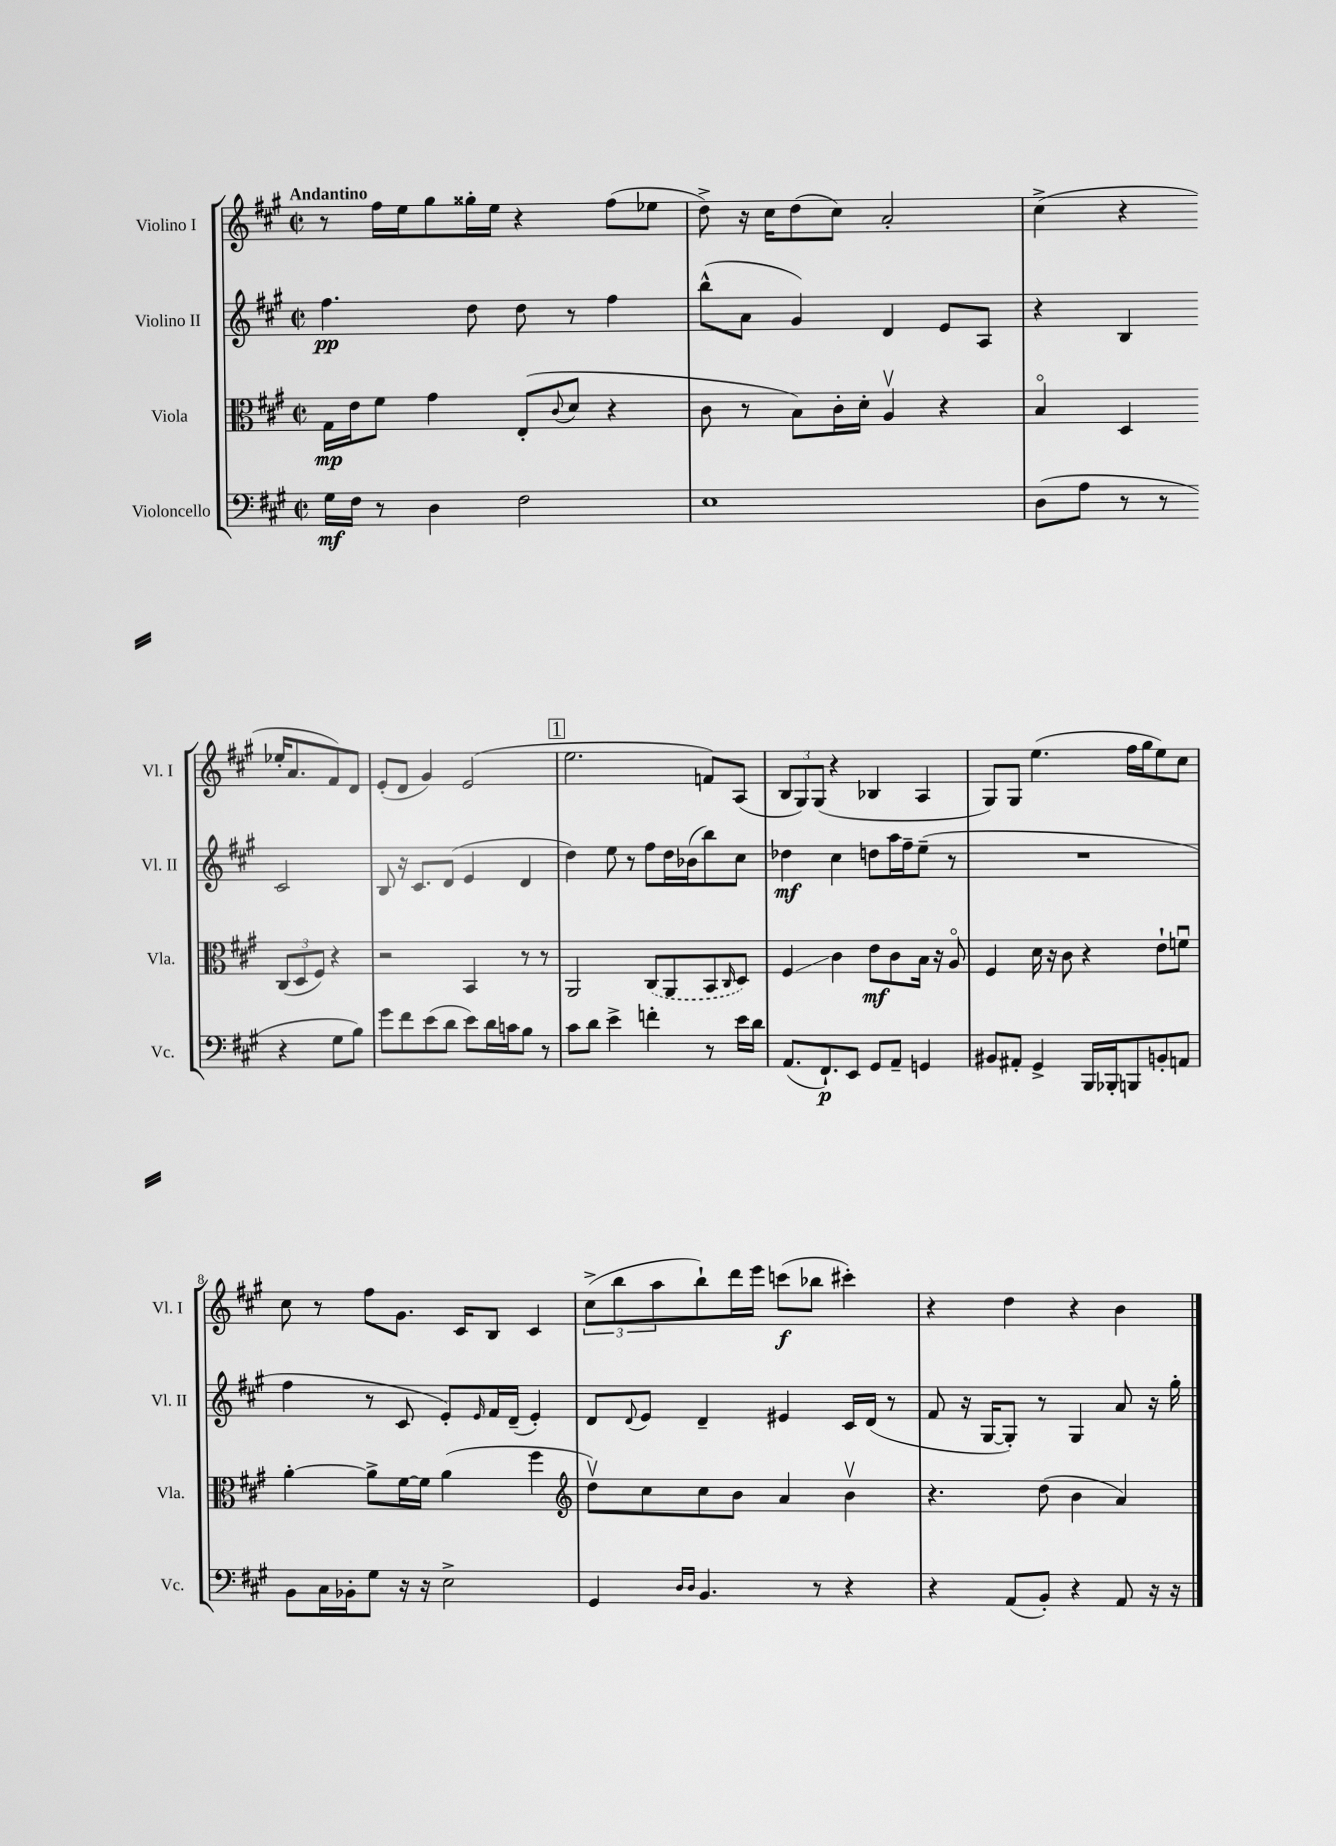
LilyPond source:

<<
\new StaffGroup <<
\new Staff = "s0" \with { instrumentName = "Violino I" shortInstrumentName = "Vl. I" } {
    \clef treble \key a \major \defaultTimeSignature \time 2/2 \tempo "Andantino"
    r8 fis''16 e''16 gis''8 gisis''16-. e''16 r4 fis''8( ees''8 |
    d''8->) r16 cis''16 d''8( cis''8) a'2-. |
    cis''4->( r4 ees''16-. a'8. fis'8) d'8 |
    e'8-.( d'8 gis'4) e'2( |
    \mark \markup { \box "1" } e''2. f'8) a8( |
    \tuplet 3/2 { b8 gis8) gis8( } r4 bes4 a4 |
    gis8) gis8 e''4.( fis''16 gis''16 e''8) cis''8 |
    cis''8 r8 fis''8 gis'8. cis'16 b8 cis'4 |
    \tuplet 3/2 { cis''8->( b''8 a''8 } b''8-!) d'''16 e'''16 c'''8\f( bes''8 cis'''4-.) |
    r4 d''4 r4 b'4 \bar "|." |
}
\new Staff = "s1" \with { instrumentName = "Violino II" shortInstrumentName = "Vl. II" } {
    \clef treble \key a \major \defaultTimeSignature \time 2/2
    fis''4.\pp d''8 d''8 r8 fis''4 |
    b''8-^( a'8 gis'4) d'4 e'8 a8 |
    r4 b4 cis'2 |
    b8 r16 cis'8. d'8( e'4 d'4 |
    \mark \markup { \box "1" } d''4) e''8 r8 fis''8 d''16 bes'16( b''8) cis''8 |
    des''4\mf cis''4 d''8 a''16 fis''16-- e''8--( r8 |
    R1 |
    fis''4 r8 cis'8 e'8-.) \grace { e'16 } fis'16 d'16--( e'4-.) |
    d'8 \appoggiatura { d'8 } e'8 d'4-- eis'4 cis'16 d'16( r8 |
    fis'8 r16 gis16~ gis8-.) r8 gis4 a'8 r16 gis''16-. \bar "|." |
}
\new Staff = "s2" \with { instrumentName = "Viola" shortInstrumentName = "Vla." } {
    \clef alto \key a \major \defaultTimeSignature \time 2/2
    gis16\mp e'16 fis'8 gis'4 e8-.( \appoggiatura { cis'8 } d'8 r4 |
    cis'8 r8 b8) cis'16-. d'16-. a4\upbow r4 |
    b4\flageolet d4 \tuplet 3/2 { cis8( d8 fis8) } r4 |
    r2 b,4 r8 r8 |
    \mark \markup { \box "1" } a,2 \once \slurDashed cis8( a,8 b,8 \grace { cis16 } d8) |
    fis4\glissando cis'4 e'8\mf cis'8 b16 r16 a8\flageolet |
    fis4 d'16 r16 cis'8 r4 e'8-! f'8\downbow |
    a'4~-. a'8-> fis'16~ fis'16 a'4( fis''4 |
    \clef treble d''8\upbow) cis''8 cis''8 b'8 a'4 b'4\upbow |
    r4. d''8( b'4 a'4) \bar "|." |
}
\new Staff = "s3" \with { instrumentName = "Violoncello" shortInstrumentName = "Vc." } {
    \clef bass \key a \major \defaultTimeSignature \time 2/2
    gis16\mf fis16 r8 d4 fis2 |
    e1 |
    d8( a8 r8 r8 r4 gis8 b8) |
    gis'8 fis'8 e'8( d'8 e'8) d'16 c'16 b8 r8 |
    \mark \markup { \box "1" } cis'8 d'8 e'4-> f'4-. r8 e'16 d'16 |
    a,8.( fis,8.-!\p) e,8 gis,8 a,8-- g,4 |
    bis,8 ais,8-. gis,4-> b,,16 bes,,16-. b,,8 b,8-. a,8 |
    b,8 cis16 bes,16-. gis8 r16 r16 e2-> |
    gis,4 \grace { d16 d16 } b,4. r8 r4 |
    r4 a,8( b,8-.) r4 a,8 r16 r16 \bar "|." |
}
>>
>>
